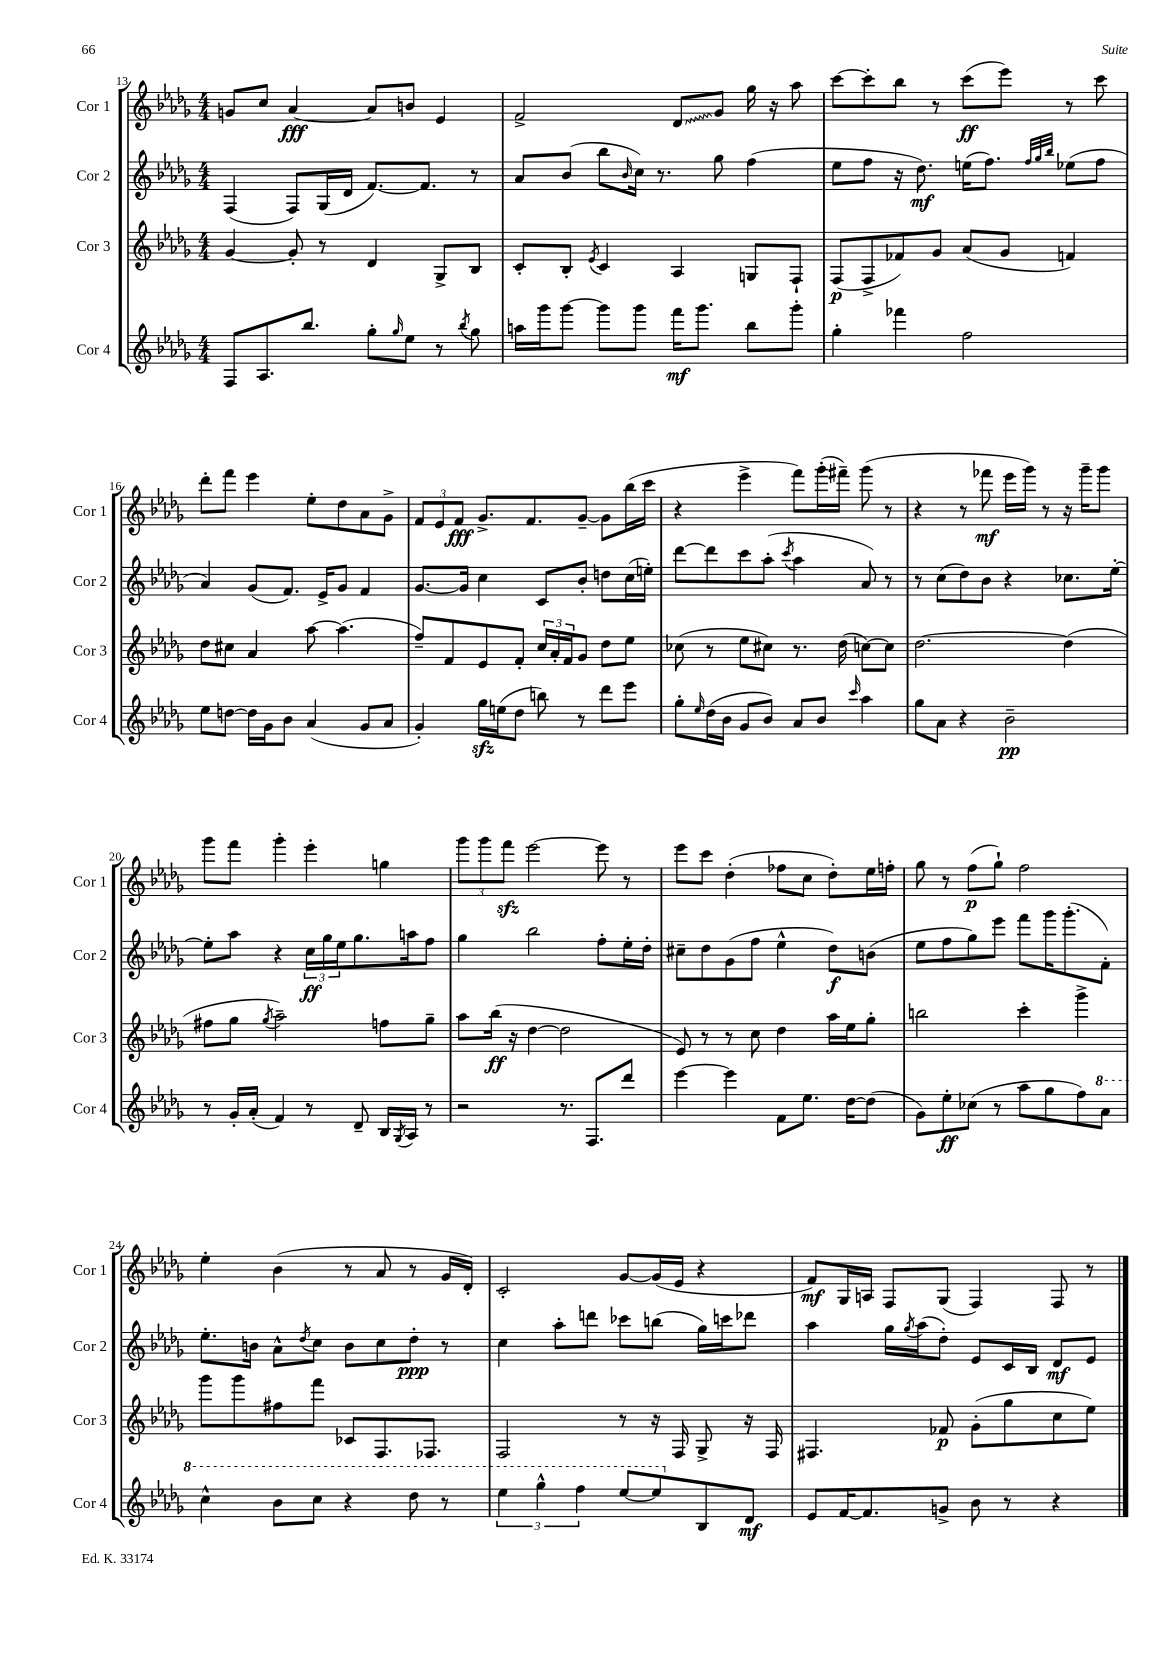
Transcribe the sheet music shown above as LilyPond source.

<<
\new StaffGroup <<
\new Staff = "s0" \with { instrumentName = "Cor 1" shortInstrumentName = "Cor 1" } {
    \clef treble \key des \major \numericTimeSignature \time 4/4
    g'8 c''8 aes'4~\fff aes'8 b'8 ees'4 |
    f'2-> \once \override Glissando.style = #'zigzag des'8\glissando ges'8 ges''16 r16 aes''8 |
    c'''8~ c'''8-. bes''8 r8 c'''8\ff( ees'''8) r8 c'''8 |
    des'''8-. f'''8 ees'''4 ees''8-. des''8 aes'8 ges'8-> |
    \tuplet 3/2 { f'8 ees'8 f'8\fff } ges'8.-> f'8. ges'8~-- ges'8 bes''16( c'''16 |
    r4 ees'''4-> f'''8) ges'''16-.( fis'''16--) ges'''8( r8 |
    r4 r8 fes'''8\mf ees'''16 ges'''16) r8 r16 ges'''16-- ges'''8 |
    ges'''8 f'''8 ges'''4-. ees'''4-. g''4 |
    \tuplet 3/2 { ges'''8 ges'''8 f'''8\sfz } ees'''2~ ees'''8 r8 |
    ees'''8 c'''8 des''4-.( fes''8 c''8 des''8-.) ees''16 f''16-. |
    ges''8 r8 f''8\p( ges''8-!) f''2 |
    ees''4-. bes'4( r8 aes'8 r8 ges'16 des'16-.) |
    c'2-. ges'8~ ges'16( ees'16 r4 |
    f'8\mf) ges16 a16 f8 ges8( f4) f8 r8 \bar "|." |
}
\new Staff = "s1" \with { instrumentName = "Cor 2" shortInstrumentName = "Cor 2" } {
    \clef treble \key des \major \numericTimeSignature \time 4/4
    f4( f8) ges16( des'16 f'8.~) f'8. r8 |
    aes'8 bes'8( bes''8 \grace { bes'16 } c''16) r8. ges''8 f''4( |
    ees''8 f''8 r16 des''8.\mf) e''16( f''8.) \grace { f''32 ges''32 bes''32 } ees''8( f''8 |
    aes'4) ges'8( f'8.) ees'16-> ges'8 f'4 |
    ges'8.~ ges'16 c''4 c'8 bes'8-. d''8 c''16( e''16-.) |
    des'''8~ des'''8 c'''8 aes''8-.( \acciaccatura { c'''8 } aes''4 aes'8) r8 |
    r8 c''8( des''8) bes'8 r4 ces''8. ees''16~-. |
    ees''8-. aes''8 r4 \tuplet 3/2 { c''16\ff ges''16 ees''16 } ges''8. a''16 f''8 |
    ges''4 bes''2 f''8-. ees''16-. des''16-. |
    cis''8-- des''8 ges'8( f''8 ees''4-^ des''8\f) b'8( |
    ees''8 f''8 ges''8) ees'''8 f'''8 ges'''16 ges'''8.-.( f'8-.) |
    ees''8.-. b'16 aes'8-^ \acciaccatura { des''8 } c''8 b'8 c''8 des''8-.\ppp r8 |
    c''4 aes''8-. d'''8 ces'''8 b''8( ges''16) c'''16 des'''8 |
    aes''4 ges''16 \acciaccatura { ges''8 } aes''16( des''8-.) ees'8 c'16 bes16 des'8\mf ees'8 \bar "|." |
}
\new Staff = "s2" \with { instrumentName = "Cor 3" shortInstrumentName = "Cor 3" } {
    \clef treble \key des \major \numericTimeSignature \time 4/4
    ges'4~ ges'8-. r8 des'4 ges8-> bes8 |
    c'8-. bes8-. \acciaccatura { ees'8 } c'4 aes4 g8 f8-! |
    f8\p( f8-> fes'8) ges'8 aes'8( ges'8 f'4) |
    des''8 cis''8 aes'4 aes''8~ aes''4.( |
    f''8--) f'8 ees'8 f'8-. \tuplet 3/2 { c''16 aes'16-. f'16 } ges'8 des''8 ees''8 |
    ces''8( r8 ees''8 cis''8) r8. des''16( c''8~) c''8 |
    des''2.~ des''4( |
    fis''8 ges''8 \acciaccatura { ges''8 } aes''2--) f''8 ges''8-- |
    aes''8 bes''16\ff( r16 des''4~ des''2 |
    ees'8) r8 r8 c''8 des''4 aes''16 ees''16 ges''8-. |
    b''2 c'''4-. ges'''4-> |
    ges'''8 ges'''8 fis''8 f'''8 ces'8 f8. fes8. |
    f2 r8 r16 f16 ges8-> r16 f16 |
    fis4. fes'8\p ges'8-.( ges''8 c''8 ees''8) \bar "|." |
}
\new Staff = "s3" \with { instrumentName = "Cor 4" shortInstrumentName = "Cor 4" } {
    \clef treble \key des \major \numericTimeSignature \time 4/4
    f8 aes8. bes''8. ges''8-. \grace { ges''16 } ees''8 r8 \acciaccatura { bes''8 } ges''8 |
    a''16 ges'''16 ges'''8~ ges'''8 ges'''8 f'''16\mf ges'''8. bes''8 ges'''8-. |
    ges''4-. fes'''4 f''2 |
    ees''8 d''8~ d''16 ges'16 bes'8 aes'4( ges'8 aes'8 |
    ges'4-.) ges''16\sfz e''16( des''8 b''8) r8 des'''8 ees'''8 |
    ges''8-. \grace { ees''16 } des''16( bes'16 ges'8 bes'8) aes'8 bes'8 \grace { c'''16 } aes''4 |
    ges''8 aes'8 r4 bes'2--\pp |
    r8 ges'16-. aes'16-.( f'4) r8 des'8-- bes16 \acciaccatura { ges8 } aes16 r8 |
    r2 r8. f8. des'''8 |
    ees'''4~ ees'''4 f'8 ees''8. des''16~ des''8( |
    ges'8) ees''8-.\ff ces''8( r8 aes''8 ges''8 f''8) \ottava #1 aes''8 |
    c'''4-^ bes''8 c'''8 r4 des'''8 r8 |
    \tuplet 3/2 { ees'''4 ges'''4-^ f'''4 } ees'''8~ ees'''8 \ottava #0 bes8 des'8\mf |
    ees'8 f'16~ f'8. g'8-> bes'8 r8 r4 \bar "|." |
}
>>
>>
\layout { \context { \Score currentBarNumber = #13 } }
